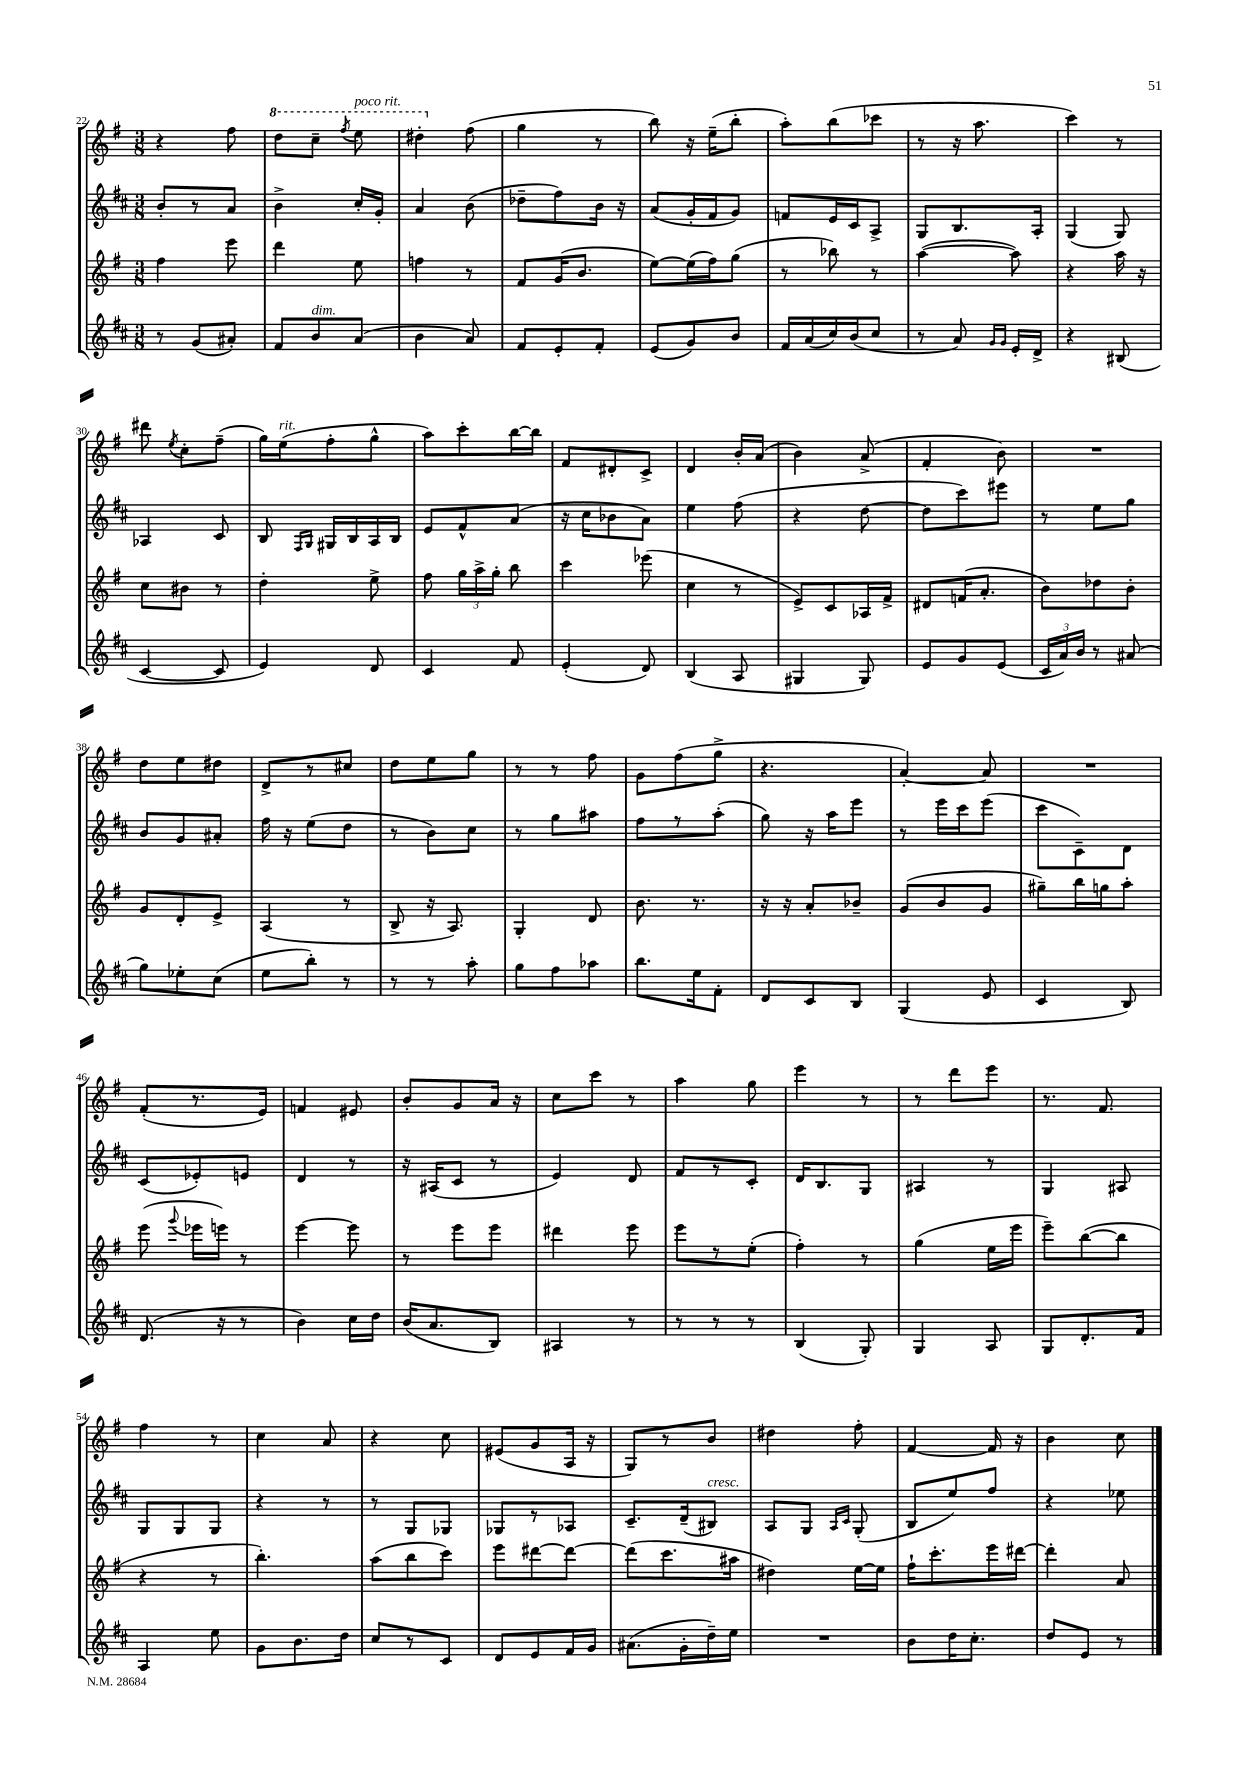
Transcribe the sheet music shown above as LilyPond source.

<<
\new StaffGroup <<
\new Staff = "s0" {
    \clef treble \key g \major \numericTimeSignature \time 3/8
    \autoBeamOff r4 fis''8 |
    \ottava #1 d'''8[ c'''8]-- \acciaccatura { fis'''8 } e'''8^\markup { \italic "poco rit." } |
    dis'''4-. \ottava #0 fis''8( |
    g''4 r8 |
    b''8) r16 e''16[--( b''8]-. |
    a''8[-.) b''8( ces'''8] |
    r8 r16 a''8. |
    c'''4) r8 |
    dis'''8 \acciaccatura { e''8 } c''8[-. fis''8]--( |
    g''16[) e''16^\markup { \italic "rit." }( fis''8-. g''8]-^ |
    a''8[) c'''8-. b''16~ b''16] |
    fis'8[ dis'8-. c'8]-> |
    d'4 b'16[-. a'16]( |
    b'4) a'8->( |
    fis'4-. b'8) |
    R4. |
    d''8[ e''8 dis''8] |
    d'8[-> r8 cis''8] |
    d''8[ e''8 g''8] |
    r8 r8 fis''8 |
    g'8[ fis''8( g''8]-> |
    r4. |
    a'4~-.) a'8 |
    R4. |
    fis'8[-.( r8. e'16]) |
    f'4 eis'8 |
    b'8[-. g'8 a'16] r16 |
    c''8[ c'''8] r8 |
    a''4 g''8 |
    e'''4 r8 |
    r8 d'''8[ e'''8] |
    r8. fis'8. |
    fis''4 r8 |
    c''4 a'8 |
    r4 c''8 |
    eis'8[( g'8 a16] r16 |
    g8[) r8 b'8] |
    dis''4 fis''8-. |
    fis'4~ fis'16 r16 |
    b'4 c''8 \bar "|." |
}
\new Staff = "s1" {
    \clef treble \key d \major \numericTimeSignature \time 3/8
    \autoBeamOff b'8[-. r8 a'8] |
    b'4-> cis''16[-. g'16]-. |
    a'4 b'8( |
    des''8[-- fis''8) b'16] r16 |
    a'8[( g'16-. fis'16 g'8]) |
    f'8[ e'16 cis'16 a8]-> |
    g8[ b8. a16]-. |
    g4( g8) |
    aes4 cis'8 |
    b8 \grace { fis16[ g16] } gis16[ b16 a16 b16] |
    e'8[ fis'8-^ a'8]( |
    r16 cis''16[ bes'8 a'8]) |
    e''4 fis''8( |
    r4 d''8~ |
    d''8[ cis'''8) eis'''8] |
    r8 e''8[ g''8] |
    b'8[ g'8 ais'8]-. |
    fis''16 r16 e''8[( d''8] |
    r8 b'8[) cis''8] |
    r8 g''8[ ais''8] |
    fis''8[ r8 a''8]-.( |
    g''8) r16 a''16[ e'''8] |
    r8 e'''16[ cis'''16 e'''8]( |
    cis'''8[ cis'8--) d'8] |
    cis'8[( ees'8-.) e'8] |
    d'4 r8 |
    r16 ais16[( cis'8] r8 |
    e'4) d'8 |
    fis'8[ r8 cis'8]-. |
    d'16[ b8. g8] |
    ais4 r8 |
    g4 ais8 |
    g8[ g8 g8] |
    r4 r8 |
    r8 g8[ ges8] |
    ges8[ r8 aes8] |
    cis'8.[-- d'16--( bis8]^\markup { \italic "cresc." }) |
    a8[ g8] \grace { a16[ cis'16] } g8-.( |
    b8[ e''8) fis''8] |
    r4 ees''8 \bar "|." |
}
\new Staff = "s2" {
    \clef treble \key g \major \numericTimeSignature \time 3/8
    \autoBeamOff fis''4 e'''8 |
    d'''4 e''8 |
    f''4 r8 |
    fis'8[ g'16( b'8.] |
    e''8[~) e''16( fis''16) g''8]( |
    r8 bes''8) r8 |
    a''4~( a''8) |
    r4 a''16 r16 |
    c''8[ bis'8] r8 |
    d''4-. e''8-> |
    fis''8 \tuplet 3/2 { g''16[ a''16-> g''16]-. } b''8 |
    c'''4 ees'''8( |
    c''4 r8 |
    e'8[->) c'8 aes16 fis'16]-> |
    dis'8[ f'16( a'8.]-. |
    b'8[) des''8 b'8]-. |
    g'8[ d'8-. e'8]-> |
    a4( r8 |
    b8-> r16 a8.) |
    g4-. d'8 |
    b'8. r8. |
    r16 r16 a'8[-. bes'8]-- |
    g'8[( b'8 g'8] |
    gis''8[--) b''16 g''16 a''8]-. |
    e'''8( \appoggiatura { g'''8 } ees'''16[ e'''16]) r8 |
    e'''4~ e'''8 |
    r8 e'''8[ e'''8] |
    dis'''4 e'''8 |
    e'''8[ r8 e''8]-.( |
    fis''4-.) r8 |
    g''4( e''16[ e'''16] |
    e'''8[--) b''8~( b''8] |
    r4 r8 |
    b''4.-.) |
    a''8[( b''8 c'''8]) |
    e'''8[ dis'''8~ dis'''8]~ |
    dis'''8[( c'''8. ais''16] |
    dis''4) e''16[~ e''16] |
    fis''16[-! c'''8.-. e'''16 dis'''16]~ |
    dis'''4-. a'8 \bar "|." |
}
\new Staff = "s3" {
    \clef treble \key d \major \numericTimeSignature \time 3/8
    \autoBeamOff r8 g'8[( ais'8]-.) |
    fis'8[ b'8^\markup { \italic "dim." } a'8]( |
    b'4 a'8) |
    fis'8[ e'8-. fis'8]-. |
    e'8[( g'8) b'8] |
    fis'16[ a'16( cis''16) b'16( cis''8] |
    r8 a'8) \grace { g'16[ g'16] } e'16[-. d'16]-> |
    r4 bis8( |
    cis'4~ cis'8 |
    e'4) d'8 |
    cis'4 fis'8 |
    e'4-.( d'8) |
    b4( a8 |
    gis4 gis8) |
    e'8[ g'8 e'8]( |
    \tuplet 3/2 { cis'16[ a'16) b'16] } r8 ais'8( |
    g''8[) ees''8-. cis''8]( |
    e''8[ b''8]-.) r8 |
    r8 r8 a''8-. |
    g''8[ fis''8 aes''8] |
    b''8.[ e''16 fis'8]-. |
    d'8[ cis'8 b8] |
    g4( e'8 |
    cis'4 b8) |
    d'8.( r16 r8 |
    b'4) cis''16[ d''16] |
    b'16[( a'8. b8]) |
    ais4 r8 |
    r8 r8 r8 |
    b4( g8-.) |
    g4 a8 |
    g8[ d'8.-. fis'16] |
    a4 e''8 |
    g'8[ b'8. d''16] |
    cis''8[ r8 cis'8] |
    d'8[ e'8 fis'16 g'16] |
    ais'8.[( g'16-. d''16--) e''16] |
    R4. |
    b'8[ d''16 cis''8.]-. |
    d''8[ e'8] r8 \bar "|." |
}
>>
>>
\layout { \context { \Score currentBarNumber = #22 } }
